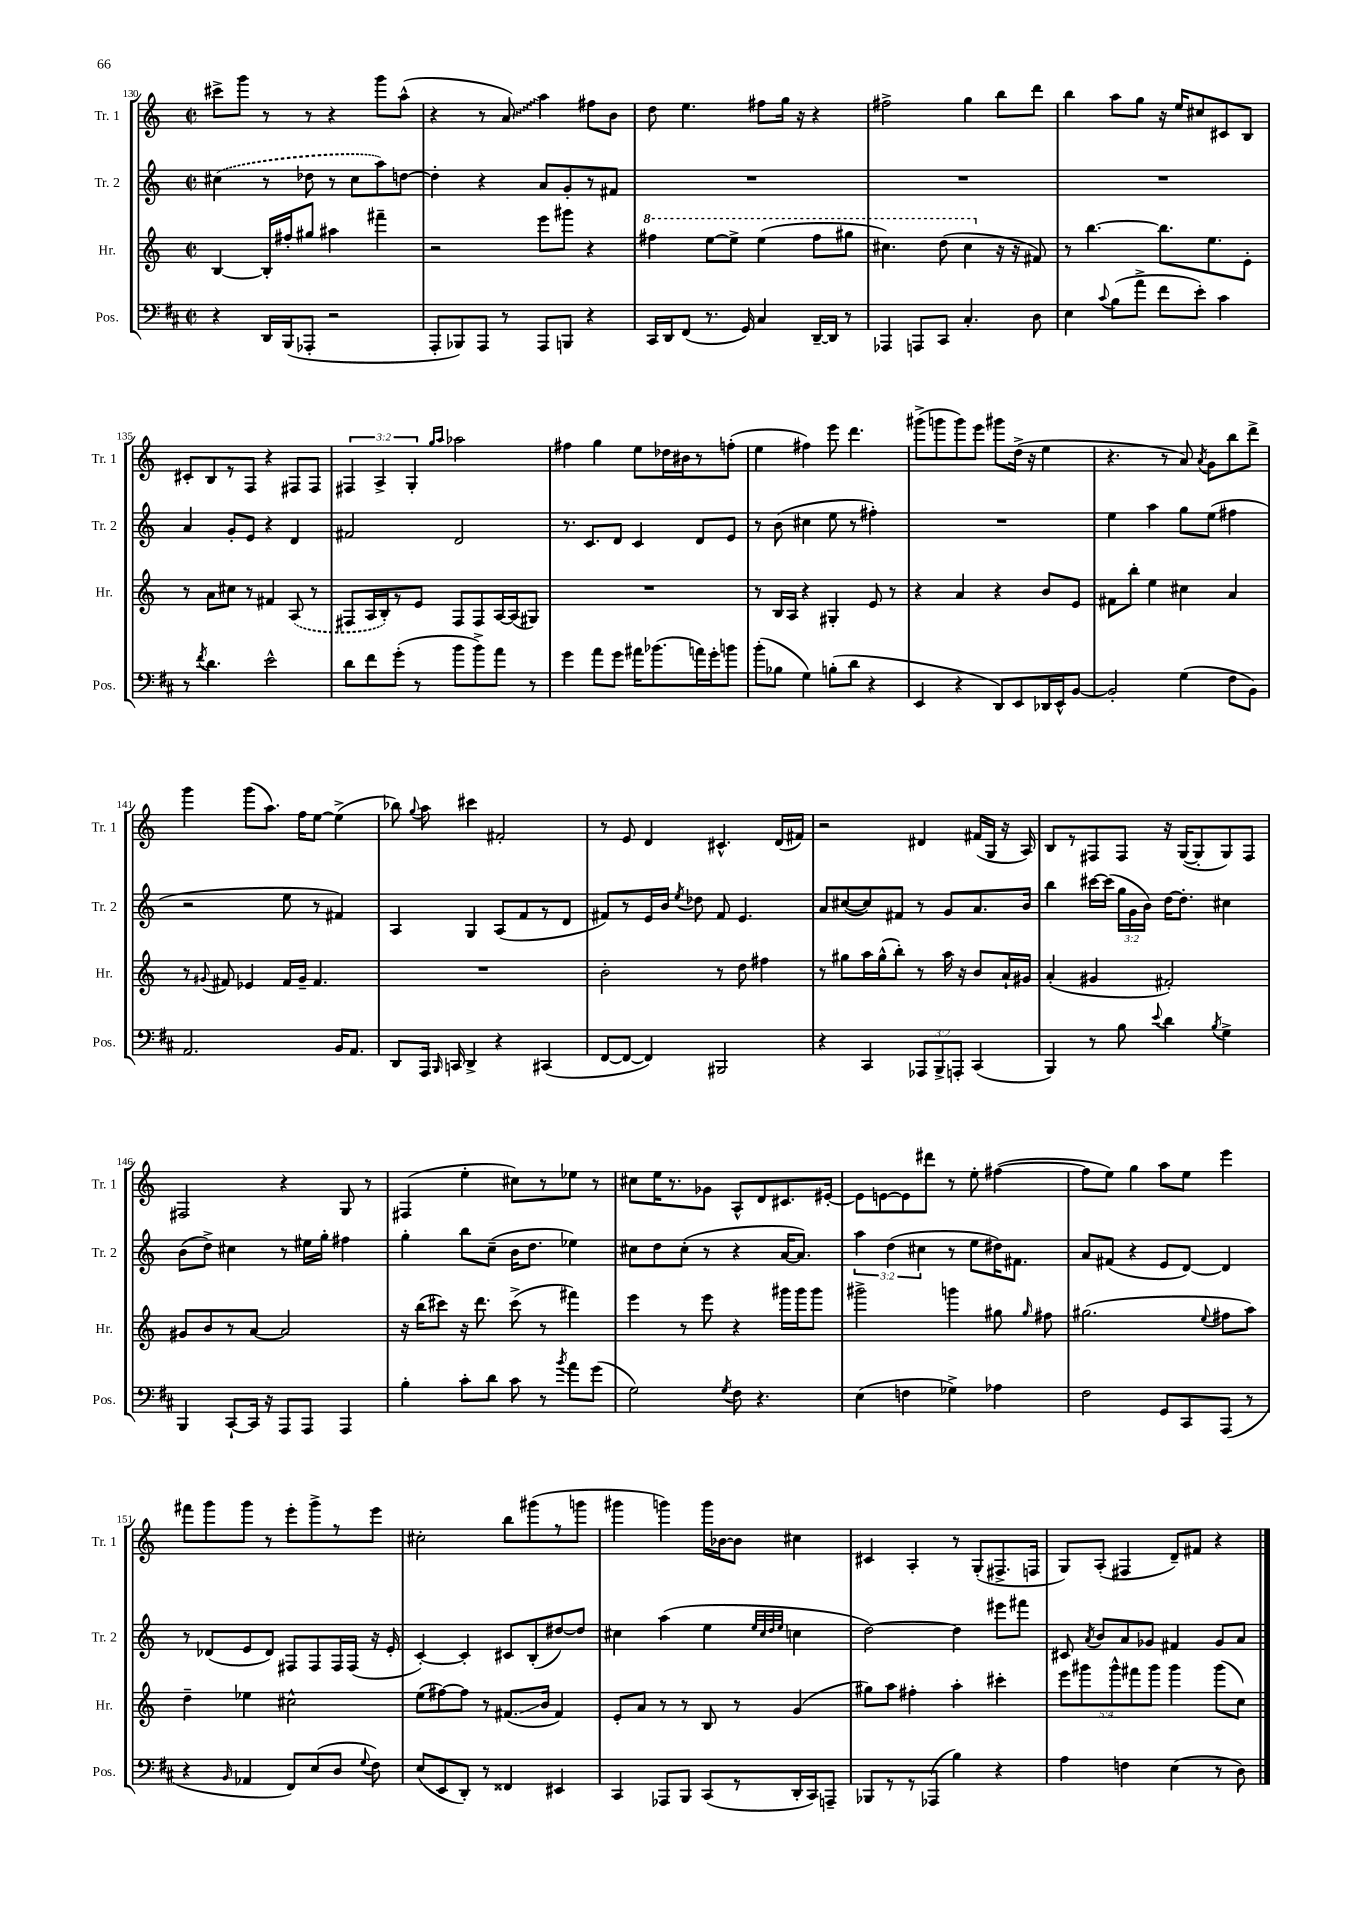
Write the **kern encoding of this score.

**kern	**kern	**kern	**kern
*staff4	*staff3	*staff2	*staff1
*clefF4	*clefG2	*clefG2	*clefG2
*k[f#c#]	*k[]	*k[]	*k[]
*M2/2	*M2/2	*M2/2	*M2/2
*met(c|)	*met(c|)	*met(c|)	*met(c|)
4r	[4B/	(4cc#\	8ccc#^\L
.	.	.	8ggg\J
16DD/LL	16B'/]LL	8r	8r
(16BBB/J	16ff#'/J	.	.
8AAA-'/J	8gg#/J	8dd-\	8r
2r	4aa#\	8r	4r
.	.	8cc#\L	.
.	4fff#~\	8aa\)	8ggg\L
.	.	[8dd\J	(8aa^^\J
=	=	=	=
8AAA'/L	2r	4dd'\]	4r
8BBB-/)	.	.	.
8AAA/J	.	4r	8r
8r	.	.	8a/)
8AAA/L	8eee\L	8a/L	4aa\
8BBB/J	8ggg#\J	8g'/	.
4r	4r	8r	8ff#\L
.	.	8f#/J	8b\J
=	=	=	=
16CC#/LL	4fff#\	1r	8dd\
16DD/J	.	.	.
(8FF#/J	.	.	4.ee\
8.r	[8eee\L	.	.
.	8eee^\]J	.	.
16GG/)	.	.	.
4C#/	(4eee\	.	8ff#\L
.	.	.	16gg\Jk
.	.	.	16r
[16DD~/LL	8fff#\L	.	4r
16DD/]JJ	.	.	.
8r	8ggg#\J	.	.
=	=	=	=
4AAA-/	4.ccc#\)	1r	2ff#^\
8AAA/L	.	.	.
8CC#/J	(8ddd\	.	.
4.C#'/	4ccc#\	.	4gg\
.	16r	.	8bb\L
.	16r	.	.
8D\	8f#/)	.	8ddd\J
=	=	=	=
4E\	8r	1r	4bb\
.	[4.bb\	.	.
8qqc#/	.	.	.
(8B\L	.	.	8aa\L
8a^\J	.	.	8gg\J
8f#\L	8.bb\]L	.	16r
.	.	.	16ee/LK
8e'\J)	.	.	8cc#/
.	8.ee\	.	.
4c#\	.	.	8c#/
.	8e'\J	.	8B/J
=	=	=	=
8r	8r	4a/	8c#'/L
8qf#/	.	.	.
4.d\	8a\L	.	8B/
.	8cc#\J	8g'/L	8r
.	8r	8e/J	8F/J
2e^^\	4f#/	4r	4r
.	(8A/	4d/	8F#/L
.	8r	.	8F#/J
=	=	=	=
8d\L	8F#/L	2f#/	6F#/
8f#\	16A/L	.	.
.	.	.	6A^/
.	16B'/J)	.	.
(8g'\J	8r	.	.
.	.	.	6G'/
8r	8e/J	.	.
.	.	.	16qqgg/LL
.	.	.	16qqaa/JJ
8b\L	8F#/L	2d/	2aa-\
8b^\)	8F#/	.	.
8a\J	[16A/L	.	.
.	(16A/]J	.	.
8r	8G#/J)	.	.
=	=	=	=
4g\	1r	8.r	4ff#\
.	.	8.c/L	.
8a\L	.	.	4gg\
8g\J	.	8d/J	.
16a#\LK	.	4c/	8ee\L
(8.b-\	.	.	.
.	.	.	16dd-\L
.	.	.	16b#\J
16a\L)	.	8d/L	8r
16g'\J	.	.	.
8b\J	.	8e/J	(8ff'\J
=	=	=	=
(8b'\L	8r	8r	4ee\
8B-\J	16B/LL	(8b\	.
.	16A/JJ	.	.
4G\)	4r	4cc#\	4ff#\)
(8B'\L	4G#'/	8ee\	8eee\
8d\J	.	8r	4.ddd\
4r	8e/	4ff#'\)	.
.	8r	.	.
=	=	=	=
4EE/	4r	1r	(8ggg#^\L
.	.	.	8ggg\
4r	4a/	.	8ggg\)
.	.	.	8eee\J
8DD/L)	4r	.	8ggg#\L
8EE/	.	.	(16dd^\Jk
.	.	.	16r
16DD-/L	8b/L	.	4ee\
16EE^^/J	.	.	.
[8BB/J	8e/J	.	.
=	=	=	=
2BB'/]	8f#\L	4ee\	4.r
.	8bb'\J	.	.
.	4ee\	4aa\	.
.	.	.	8r
(4G\	4cc#\	8gg\L	8a/)
.	.	.	8qa/
.	.	(8ee\J	8g\L
8F#\L	4a/	4ff#\	8bb\
8BB\J)	.	.	8ddd^\J
=	=	=	=
2.AA/	8r	2r	4ggg\
.	8qqg#/	.	.
.	8f#/	.	.
.	4e-/	.	(8ggg\L
.	.	.	8.aa\J)
.	16f#/LL	8ee\	.
.	16g#~/JJ	.	16ff\LK
.	4.f#/	8r	[8ee\J
16BB/LK	.	4f#/)	(4ee^\]
8.AA/J	.	.	.
=	=	=	=
8DD/L	1r	4A/	8bb-\)
.	.	.	8qqgg/
16AAA/Jk	.	.	8aa\
16qqBBB/	.	.	.
16CC/	.	.	.
4DD^/	.	4G/	4ccc#\
4r	.	(8A/L	2f#'/
.	.	8f/	.
(4CC#/	.	8r	.
.	.	8d/J	.
=	=	=	=
[8FF#/L	2b'\	8f#/L)	8r
8FF#/_J	.	8r	8e/
4FF#/])	.	16e/L	4d/
.	.	16b/JJ	.
.	.	8qee/	.
.	.	8dd-\	.
2BBB#/	8r	8f#/	4.c#^^/
.	8dd\	4.e/	.
.	4ff#\	.	.
.	.	.	(16d/LL
.	.	.	16f#/JJ)
=	=	=	=
4r	8r	8a/L	2r
.	8gg#\L	([8cc#/	.
4CC#/	16aa\L	8cc#/])	.
.	(16gg#^^\J	.	.
.	8bb'\J)	8f#/J	.
12AAA-/L	8r	8r	4d#/
12BBB^/	.	.	.
.	16aa\	8g/L	.
12AAA'/J	.	.	.
.	16r	.	.
(4CC#/	8b/L	8.a/	(16f#/LL
.	.	.	16G/JJ
.	16a`/L	.	16r
.	16g#/JJ	16b/Jk	16A/)
=	=	=	=
4BBB/)	(4a'/	4bb\	8B/L
.	.	.	8r
8r	4g#/	[16ccc#\LL	8F#/
.	.	(16ccc#\]JJ	.
8B\	.	24gg\LL	8F#/J
.	.	24g\	.
.	.	24b\JJ)	.
8qqe/	.	.	.
4d\	2f#'/)	[16dd\LK	16r
.	.	8.dd'\]J	([16G/LK
.	.	.	8G'/]
8qB/	.	.	.
4G^\	.	4cc#\	8G/)
.	.	.	8F#/J
=	=	=	=
4BBB/	8g#/L	(8b\L	2F#/
.	8b/	8dd^\J)	.
[8CC#`/L	8r	4cc#\	.
16CC#/]Jk	[8a/J	.	.
16r	.	.	.
8AAA/L	2a/]	8r	4r
8AAA/J	.	16ee#\LL	.
.	.	16gg'\JJ	.
4AAA/	.	4ff#\	8G/
.	.	.	8r
=	=	=	=
4B'\	16r	4gg'\	(4F#/
.	(16bb\LK	.	.
.	8ccc#\J)	.	.
8c#'\L	16r	8bb\L	4ee'\
.	8.ddd\	.	.
8d\J	.	(8cc~\J	.
8c#\	(8ccc#^\	16b\LK	8cc#\L)
.	.	8.dd\J	.
8r	8r	.	8r
8qb/	.	.	.
8a\L	4fff#\)	4ee-\)	8ee-\J
(8g\J	.	.	8r
=	=	=	=
2G\)	4eee\	8cc#\L	8cc#\L
.	.	8dd\	16ee\K
.	.	.	8.r
.	8r	(8cc#'\J	.
.	8eee\	8r	8g-\J
8qG/	.	.	.
8F#\	4r	4r	8A^^/L
4.r	.	.	8d/
.	16ggg#\LL	[16a/LK	8.c#/
.	16ggg#\J	8.a/]J)	.
.	8ggg#\J	.	.
.	.	.	[16e#'/Jk
=	=	=	=
(4E\	2ggg#^\	6aa\	8e#\]L
.	.	.	[8e\
.	.	(6dd\	.
4F\	.	.	8e\]
.	.	6cc#\	.
.	.	.	8ddd#\J
4G-^\)	4ggg\	8r	8r
.	.	8ee\L	8ee'\
4A-\	8gg#\	16dd#\K)	([4ff#\
.	.	8.f#\J	.
.	16qqgg#/	.	.
.	8ff#\	.	.
=	=	=	=
2F#\	(2.gg#\	8a/L	8ff#\]L
.	.	(8f#/J	8ee\J)
.	.	4r	4gg\
8GG/L	.	8e/L	8aa\L
8CC#/	.	[8d/J)	8ee\J
.	8qqee/	.	.
(8AAA/J	8ff#\L	4d/]	4eee\
8r	8aa\J)	.	.
=	=	=	=
4r	4dd~\	8r	8fff#\L
.	.	(8d-/L	8ggg\
16qqBB/	.	.	.
4AA-/	4ee-\	8e/	8ggg\J
.	.	8d-/J)	8r
8FF#/L)	2cc#^^\	8F#/L	8eee'\L
(8E/	.	8F#/	8ggg^\
8D/J	.	16F#/L	8r
.	.	(16F#/JJ	.
8qqG/	.	.	.
8F#\)	.	16r	8eee\J
.	.	16e'/	.
=	=	=	=
(8E/L	(8ee\L	[4c'/)	2cc#'\
8EE/	[8ff#\)	.	.
8DD'/J)	8ff#\]J	4c'/]	.
8r	8r	.	.
4FF##/	(8.f#/L	8c#/L	8bb\L
.	.	(8B'/	(8ggg#\
.	16b/Jk	.	.
4EE#/	4f#/)	[8dd#/)	8r
.	.	8dd#/]J	8ggg\J
=	=	=	=
4CC#/	8e'/L	4cc#\	4ggg#\
.	8a/J	.	.
8AAA-/L	8r	(4aa\	4ggg\)
8BBB/J	8r	.	.
(8CC#/L	8B/	4ee\	16ggg\LL
.	.	.	[16b-\J
8r	8r	.	8b-\]J
.	.	32qqee/LLL	.
.	.	32qqcc#/	.
.	.	32qqdd/	.
.	.	32qqee/JJJ	.
16DD'/L	(4g/	4cc\	4cc#\
16CC#/J)	.	.	.
8AAA~/J	.	.	.
=	=	=	=
8BBB-/L	8gg#\L)	[2dd\)	4c#/
8r	8aa\J	.	.
8r	4ff#'\	.	4A'/
(8AAA-/J	.	.	.
4B\)	4aa'\	4dd\]	8r
.	.	.	(8G'/L
4r	4ccc#'\	8eee#\L	8.F#^/
.	.	8fff#\J	.
.	.	.	16F/Jk
=	=	=	=
4A\	10eee\L	8c#/	8G/L)
.	10ggg#\	.	.
.	.	8qa/	.
.	.	8b/L	(8A'/J
.	10ggg#^^\	.	.
4F\	.	8a/	4F#/
.	10fff#\	.	.
.	.	8g-/J	.
.	10ggg#\J	.	.
(4E\	4ggg#\	4f#/	8d~/L)
.	.	.	8f#/J
8r	(8ggg#\L	8g-/L	4r
8D\)	8cc\J)	8a/J	.
==	==	==	==
*-	*-	*-	*-
